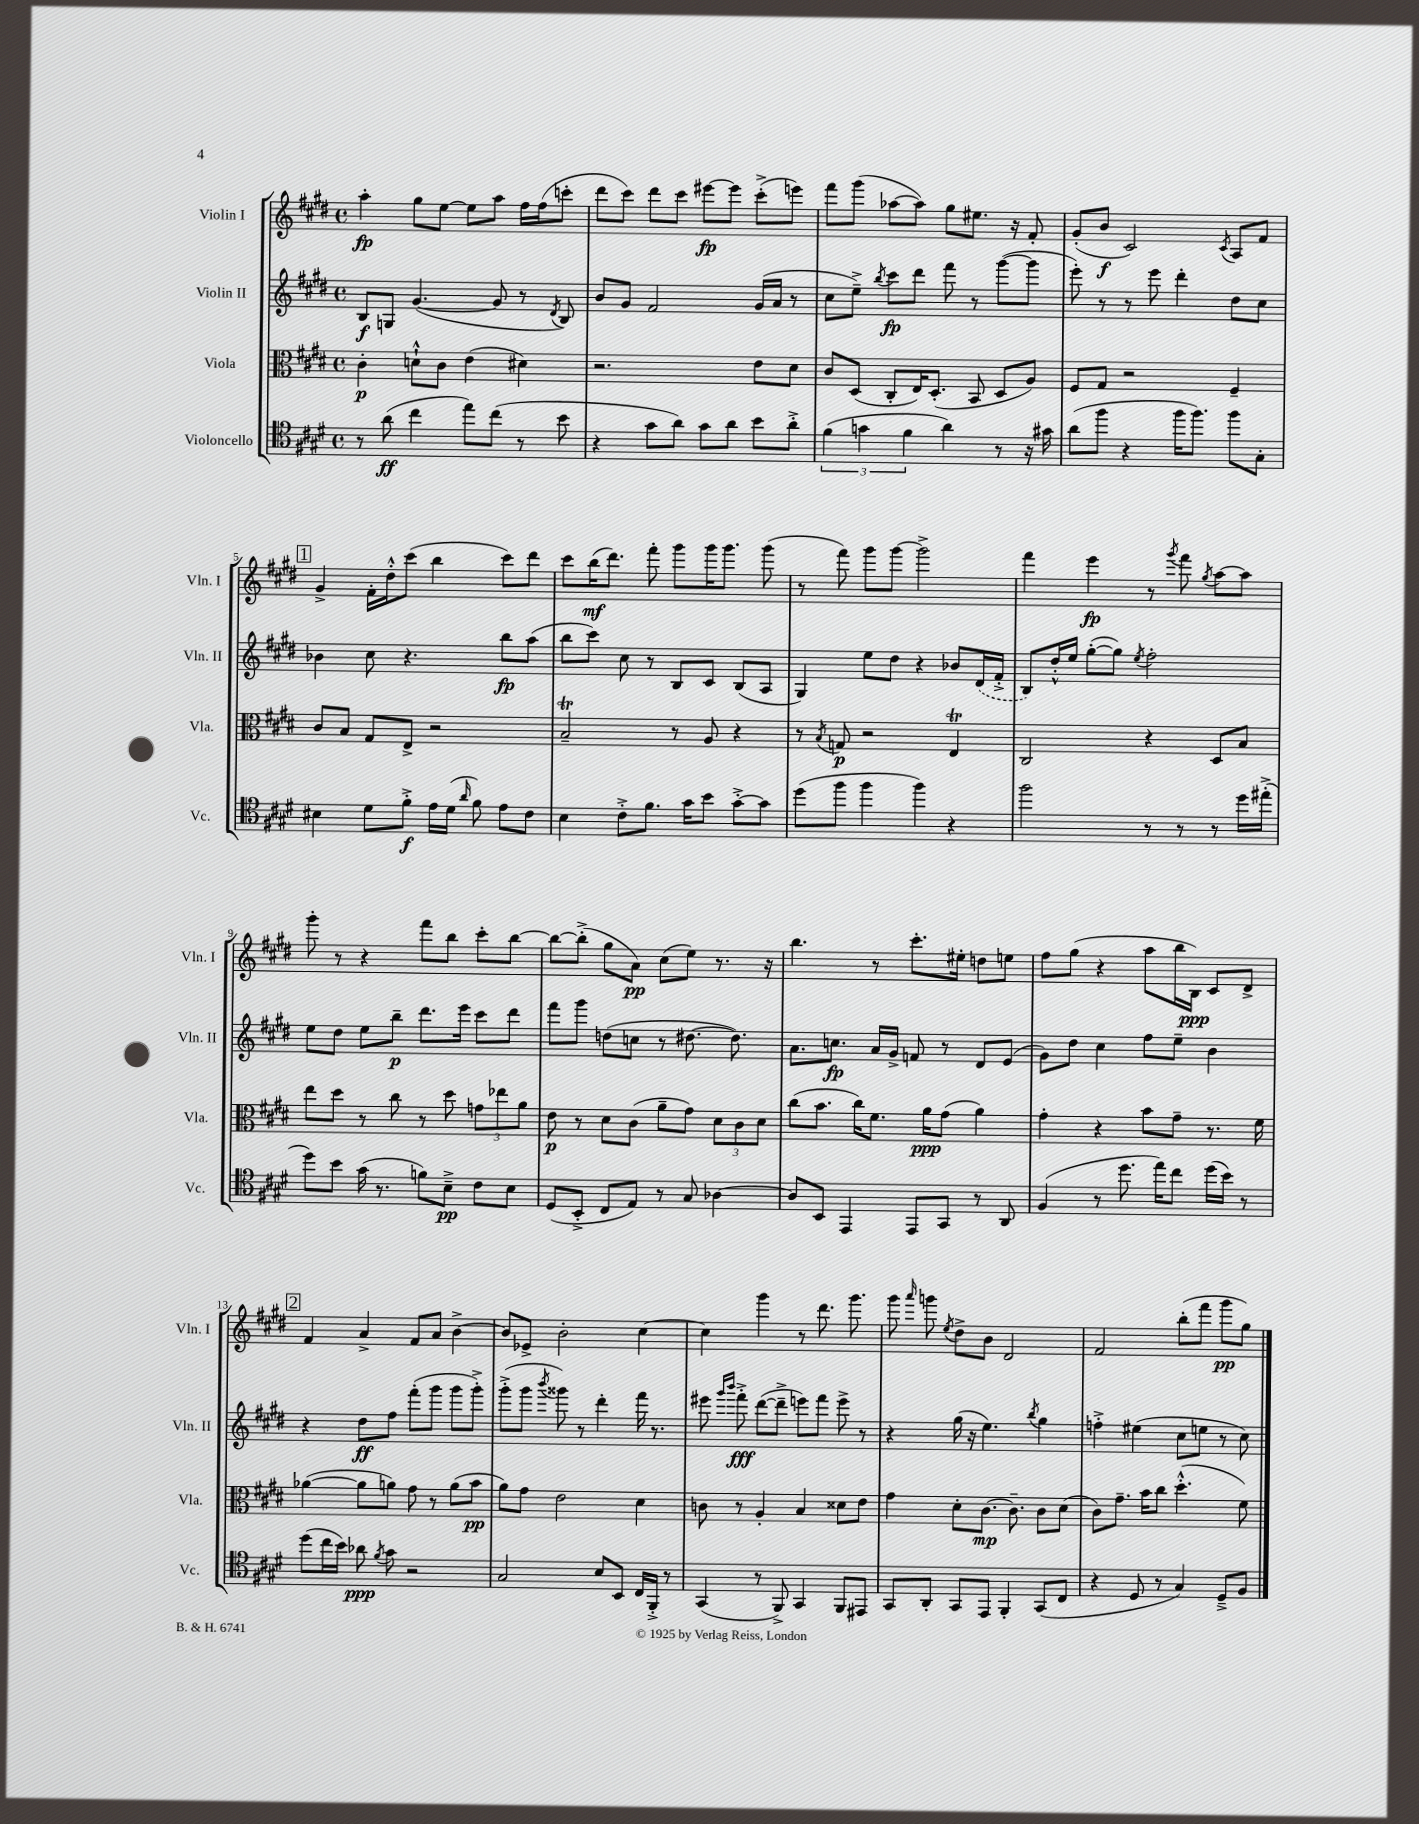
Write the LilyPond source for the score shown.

<<
\new StaffGroup <<
\new Staff = "s0" \with { instrumentName = "Violin I" shortInstrumentName = "Vln. I" } {
    \clef treble \key e \major \defaultTimeSignature \time 4/4
    \autoBeamOff a''4-.\fp gis''8[ e''8]~ e''8[ a''8] fis''16[ fis''16( c'''8]-. |
    dis'''8[ cis'''8]) dis'''8[ cis'''8] eis'''8[~\fp eis'''8] cis'''8[-.->( e'''8]) |
    fis'''8[ gis'''8]( aes''8[~ aes''8]) gis''8[ eis''8.] r16 fis'8-. |
    gis'8[-.( b'8]\f cis'2) \acciaccatura { cis'8 } a8[ fis'8] |
    \mark \markup { \box "1" } gis'4-> fis'16[-. dis''16-.-^ cis'''8]( b''4 cis'''8[) dis'''8] |
    cis'''8[ b''16\mf( dis'''8.]) fis'''8-. gis'''8[ gis'''16 gis'''8.] gis'''8( |
    r8 fis'''8) gis'''8[ gis'''8]~ gis'''2-> |
    fis'''4 e'''4\fp r8 \acciaccatura { gis'''8 } fis'''8 \acciaccatura { gis''8 } a''8[~ a''8] |
    gis'''8-. r8 r4 fis'''8[ b''8] cis'''8[-. b''8]~ |
    b''8[~ b''8]-.->( gis''8[ a'8]\pp) cis''8[( e''8]) r8. r16 |
    b''4. r8 cis'''8.[-. eis''16]-. d''8[ e''8] |
    fis''8[ gis''8]( r4 a''8[ b''16 b16]\ppp) cis'8[ dis'8]-> |
    \mark \markup { \box "2" } fis'4 a'4-> fis'8[ a'8] b'4~-> |
    b'8[ ees'8]-> b'2-. cis''4~ |
    cis''4 gis'''4 r8 dis'''8. gis'''8. |
    gis'''8 \grace { a'''16 } g'''8 \acciaccatura { e''8 } dis''8[-> b'8] dis'2 |
    fis'2 b''8[-.( fis'''8] gis'''8[\pp gis''8]) \bar "|." |
}
\new Staff = "s1" \with { instrumentName = "Violin II" shortInstrumentName = "Vln. II" } {
    \clef treble \key e \major \defaultTimeSignature \time 4/4
    \autoBeamOff b8[\f g8] gis'4.~( gis'8 r8 \acciaccatura { dis'8 } b8) |
    b'8[ gis'8] fis'2 gis'16[( a'16] r8 |
    cis''8[ e''8]--->) \acciaccatura { b''8 } cis'''8[\fp dis'''8] fis'''8 r8 gis'''8[~( gis'''8] |
    e'''8-.) r8 r8 e'''8 dis'''4-. dis''8[ cis''8] |
    \mark \markup { \box "1" } bes'4 cis''8 r4. b''8[\fp a''8]( |
    b''8[ cis'''8]) cis''8 r8 b8[ cis'8] b8[( a8] |
    gis4) e''8[ dis''8] r4 bes'8[ \once \slurDashed dis'16( fis'16]-.-> |
    b8[) dis''16-.-^ e''16] gis''8[~-.( gis''8]) \acciaccatura { e''8 } fis''2-. |
    e''8[ dis''8] e''8[ b''8]--\p dis'''8.[ e'''16] cis'''8[ dis'''8] |
    fis'''8[ gis'''8] d''8[( c''8] r8 dis''8.~ dis''8.) |
    a'8.[ c''8.]\fp a'16[ gis'16]-> f'8 r8 dis'8[ e'8]( |
    gis'8[) dis''8] cis''4 fis''8[ e''8]-- b'4 |
    \mark \markup { \box "2" } r4 dis''8[\ff fis''8] fis'''8[-.( gis'''8] gis'''8[ gis'''8]-.->) |
    gis'''8[-.->( gis'''8] \acciaccatura { b'''8 } gisis'''8) r8 dis'''4-. fis'''16 r8. |
    eis'''8 \grace { gis'''16[ b'''16] } fis'''8-.->\fff dis'''8[~( dis'''8]---> e'''8[) fis'''8] e'''8-> r8 |
    r4 gis''16( r16 e''4.) \acciaccatura { b''8 } gis''4 |
    f''4-.-> eis''4( cis''8[ e''8] r8 cis''8) \bar "|." |
}
\new Staff = "s2" \with { instrumentName = "Viola" shortInstrumentName = "Vla." } {
    \clef alto \key e \major \defaultTimeSignature \time 4/4
    \autoBeamOff cis'4-.\p d'8[-!-^ cis'8] e'4( dis'4) |
    r2. e'8[ dis'8] |
    cis'8[ dis8]( cis8[-. e16) dis8.]-.( b,8 dis8[ a8]) |
    fis8[ gis8] r2 fis4-- |
    \mark \markup { \box "1" } cis'8[ b8] gis8[ e8]-> r2 |
    b2--\trill r8 a8 r4 |
    r8 \acciaccatura { b8 } g8\p r2 e4\trill |
    cis2 r4 dis8[ b8] |
    e''8[ dis''8] r8 cis''8 r8 dis''8 \tuplet 3/2 { g'8[ ees''8 a'8] } |
    e'8\p r8 dis'8[ cis'8]( a'8[-- gis'8]) \tuplet 3/2 { dis'8[ cis'8 dis'8] } |
    cis''8[( b'8.] cis''16[) fis'8.] a'16[\ppp gis'8]( a'4) |
    gis'4-. r4 b'8[ gis'8]-- r8. fis'16 |
    \mark \markup { \box "2" } aes'4~( aes'8[ a'8]) gis'8 r8 a'8[( b'8]\pp |
    a'8[) gis'8] e'2 dis'4 |
    c'8 r8 a4-. b4 disis'8[ e'8] |
    gis'4 dis'8[-. cis'8.]~\mp cis'8.-- cis'8[ dis'8]( |
    cis'8[) gis'8.]-- b'16[ cis''8] dis''4.-.-^( fis'8) \bar "|." |
}
\new Staff = "s3" \with { instrumentName = "Violoncello" shortInstrumentName = "Vc." } {
    \clef tenor \key e \major \defaultTimeSignature \time 4/4
    \autoBeamOff r8 a'8\ff( cis''4 e''8[) cis''8]( r8 b'8 |
    r4 gis'8[ a'8]) gis'8[ a'8] b'8[ a'8]-.-> |
    \tuplet 3/2 { fis'4( g'4 fis'4 } a'4) r8 r16 gis'16 |
    a'8[( fis''8] r4 fis''16[ fis''8.]) fis''8[ gis8]-. |
    \mark \markup { \box "1" } bis4 dis'8[ fis'8]-.->\f e'16[ dis'16]( \grace { a'16 } fis'8) e'8[ cis'8] |
    b4 cis'8[-.-> fis'8.] gis'16[ b'8] gis'8[~-.-> gis'8] |
    dis''8[( fis''8] fis''4 fis''4) r4 |
    fis''2 r8 r8 r8 dis''16[ eis''16]-.->( |
    dis''8[) b'8] gis'16( r8. f'8[) b8]--->\pp cis'8[ b8] |
    dis8[( b,8]-.-> cis8[ e8]) r8 gis8 aes4~ |
    aes8[ b,8] e,4 e,8[ gis,8] r8 a,8 |
    fis4( r8 dis''8. e''16[) cis''8] dis''16[( b'16]) r8 |
    \mark \markup { \box "2" } dis''8[( cis''16 b'16]) aes'8\ppp \acciaccatura { fis'8 } gis'8 r2 |
    gis2 b8[ b,8] cis16[ fis,16]-.-> r8 |
    gis,4( r8 fis,8->) gis,4 fis,8[ eis,8] |
    gis,8[ a,8]-. gis,8[ e,8] fis,4-. gis,8[( cis8] |
    r4 dis8 r8 gis4) dis8[---> fis8] \bar "|." |
}
>>
>>
